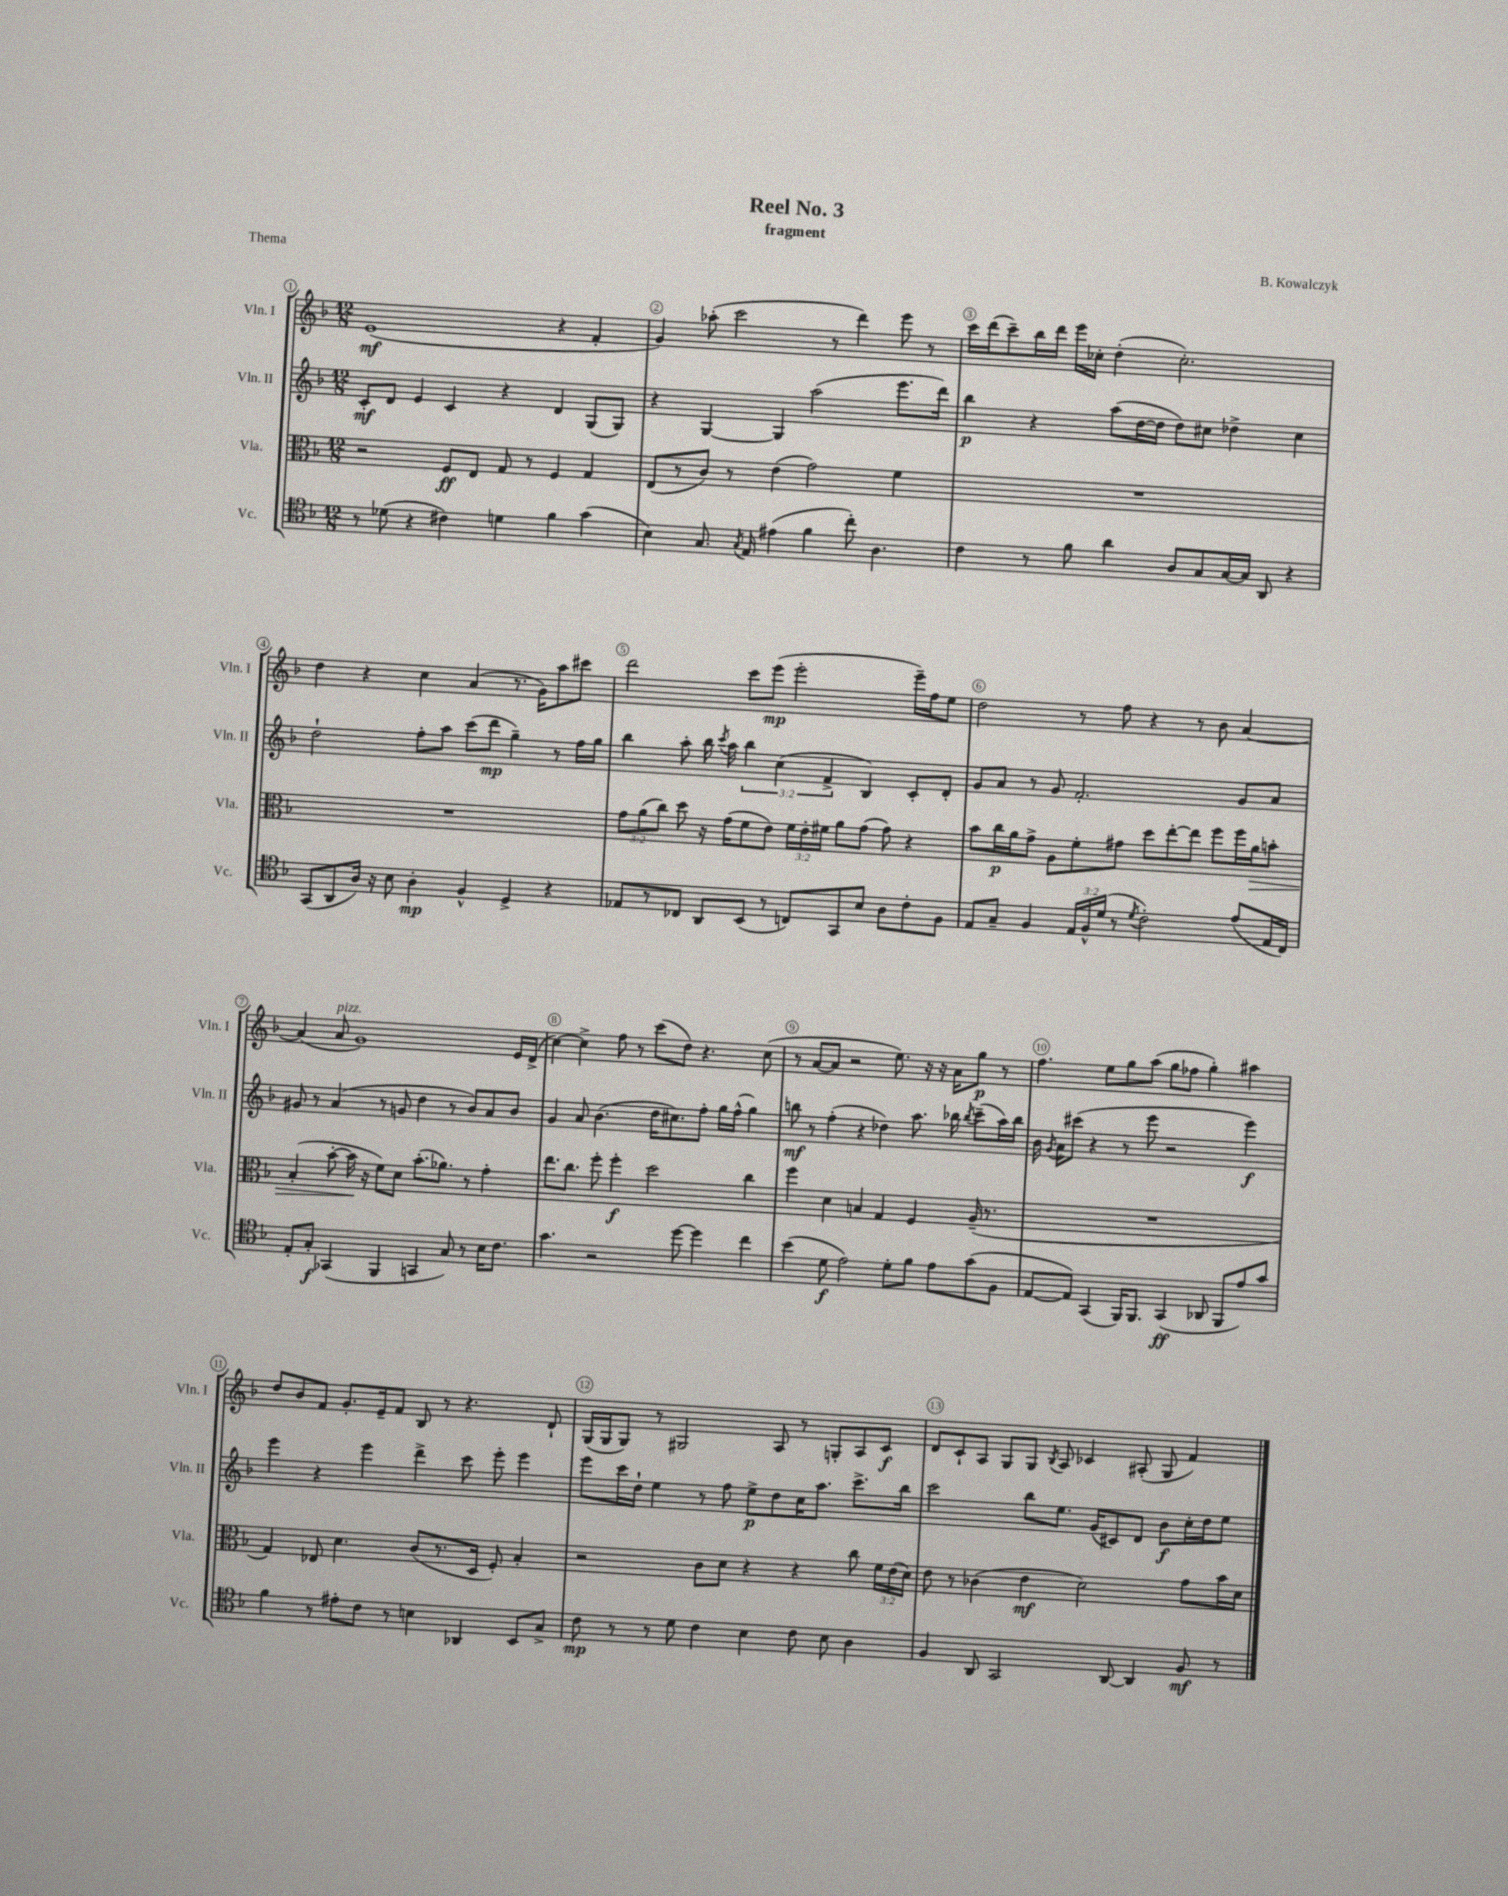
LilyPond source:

\header { title = "Reel No. 3" composer = "B. Kowalczyk" subtitle = "fragment" piece = "Thema" }
<<
\new StaffGroup <<
\new Staff = "s0" \with { instrumentName = "Vln. I" shortInstrumentName = "Vln. I" } {
    \clef treble \key f \major \numericTimeSignature \time 12/8
    \autoBeamOff e'1\mf( r4 f'4-. |
    g'4) aes''8-.( c'''2 r8 d'''4) e'''8 r8 |
    c'''16[ d'''16( c'''8--) bes''16 d'''16] e'''16[ ces''16]-. d''4-.( ces''2.-.) |
    d''4 r4 c''4 a'4( r8. g'16[) a''8 cis'''8] |
    d'''2 c'''8[ e'''8]\mp( e'''2-. e'''16[--) f''16 e''8] |
    d''2 r8 f''8 r4 r8 bes'8 a'4~ |
    a'4( a'8^\markup { \italic "pizz." } g'1) e'16[ d'16]->( |
    c''4~) c''4-> f''8 r8 c'''8[( d''8]) r4. c''8( |
    r8 a'8[~ a'8] r2 e''8.) r16 r16 a'16[ g''8]\p r8 |
    f''4. e''8[ g''8 a''8]( g''8[ fes''8] g''4-.) ais''4 |
    d''8[ bes'8 f'8] g'8.[-. e'16-- f'8] bes8 r8 r4. d'8-! |
    g16[( g16 g8]) r8 gis2 a8 r8 g8[-. a8 c'8]\f |
    d'8[ c'8-! a8] g8[ g8] \acciaccatura { bes8 } a8 ces'4 ais8-.( g8 f'4) \bar "|." |
}
\new Staff = "s1" \with { instrumentName = "Vln. II" shortInstrumentName = "Vln. II" } {
    \clef treble \key f \major \numericTimeSignature \time 12/8 \override Staff.TupletNumber.text = #tuplet-number::calc-fraction-text
    \autoBeamOff c'8[-.\mf d'8] e'4 c'4 r4 d'4 g8[( g8]) |
    r4 g4~ g4 a''2( e'''8.[ d'''16]) |
    bes''4\p r4 a''8[( d''16~ d''16] d''8[) cis''8] des''4-> cis''4 |
    d''2-! f''8[-. a''8] c'''8[( d'''8]\mp g''4--) r8 f''16[ g''16] |
    bes''4 a''8-. bes''16 \acciaccatura { c'''8 } a''16 \tuplet 3/2 { bes''4 c''4( f'4-> } bes4) c'8[-. d'8]-. |
    g'8[ a'8] r8 g'8 f'2.-. g'8[ a'8] |
    gis'8 r8 a'4( r8 g'8 d''4 r8 bes'8[) a'8 bes'8] |
    g'4 a'8 bes'4.( d''16[ cis''8.) f''8]-. g''16[ f''16]-^( g''4) |
    b''8\mf r8 f''4-.( r4 des''4) a''8. bes''16 \acciaccatura { bes''8 } c'''8[--( a''16) bes''16] |
    bes'16 \acciaccatura { g'8 } a'16[ cis'''8]( r4 r8 e'''8 r2 e'''4\f) |
    e'''4 r4 e'''4 d'''4-> c'''8 e'''8-. e'''4 |
    e'''8[ c'''16 d''16]-! e''4 r8 f''8 e''8[->\p d''8 c''16 a''8.] c'''8.[-> bes''16] |
    c'''2 bes''8[ e''8.] g'16[( cis'8) d'8] bes'8[\f c''16-. d''16 e''8] \bar "|." |
}
\new Staff = "s2" \with { instrumentName = "Vla." shortInstrumentName = "Vla." } {
    \clef alto \key f \major \numericTimeSignature \time 12/8 \override Staff.TupletNumber.text = #tuplet-number::calc-fraction-text
    \autoBeamOff r2 f8[\ff e8] g8 r8 f4 g4 |
    e8[( r8 c'8]) r8 e'4( g'2) f'4 |
    R1. |
    R1. |
    \tuplet 3/2 { g'8[ a'8( c''8]) } d''8 r16 g'16[( f'8 e'8]) \tuplet 3/2 { f'16[ e'16-. fis'16] } a'8[ g'8]( g'8) r4 |
    bes'8[ c''16\p a'16 g'8]-> a8[ f'8-. gis'8] d''8[ e''8~-. e''8] f''8[ f''16 a'16\> b'8]-. |
    bes4-.( bes'8~-. bes'16\! r16 f'8[) d'8] bes'8.[-.( aes'8.]) r8 g'4-. |
    e''8.[ c''8.] f''8-. f''4-.\f d''2 c''4 |
    f''4 d'4 b4 g4 f4 a16--( r8. |
    R1. |
    g4) ees8 d'4. c'8[( r8. d16] f8-.) bes4-. |
    r2 c'8[ d'8] r4 r4 c''8 \tuplet 3/2 { f'16[ e'16( d'16]) } |
    e'8 r8 ces'4( e'4\mf d'2) g'8[ bes'16 d'16] \bar "|." |
}
\new Staff = "s3" \with { instrumentName = "Vc." shortInstrumentName = "Vc." } {
    \clef tenor \key f \major \numericTimeSignature \time 12/8 \override Staff.TupletNumber.text = #tuplet-number::calc-fraction-text
    \autoBeamOff r8 des'8( r4 cis'4) d'4 f'4 g'4( |
    bes4) g8. \acciaccatura { g8 } e16 eis'4( f'4 c''8-.) a4. |
    c'4 r8 f'8 a'4 a8[ g8 g16~ g16] a,8 r4 |
    g,8[( a,8 a16]) r16 bes8 a4-.\mp f4-^ d4-> r4 |
    ees8[ r8 ces8] a,8[ bes,8]( r8 c8[) g,8 bes8] a8[ c'8-. f8] |
    e8[ g8]-- f4 \tuplet 3/2 { e16[ f16-^ d'16]( } r8 \acciaccatura { d'8 } c'2-.) e'8[( e16 c16]) |
    e8[-. g8]-.\f ges,4( f,4 g,4 g8) r8 bes16[ c'8.] |
    g'4. r2 d''8~ d''4 c''4 |
    bes'4( d'8\f e'2) d'8[-. f'8] e'8[ g'8( f8] |
    e8[~ e8]) g,4( f,16[) f,8.] g,4\ff( aes,8 f,8[ e'8) g'8] |
    f'4 r8 eis'8[-. c'8] r8 b4 aes,4 bes,8[ g8]-> |
    c'8\mp r8 r8 d'8 c'4 bes4 c'8 bes8 a4 |
    f4 a,8 g,2 a,8~ a,4 f8\mf r8 \bar "|." |
}
>>
>>
\layout { \context { \Score \override BarNumber.break-visibility = ##(#f #t #t) barNumberVisibility = #all-bar-numbers-visible \override BarNumber.stencil = #(make-stencil-circler 0.1 0.3 ly:text-interface::print) } }
